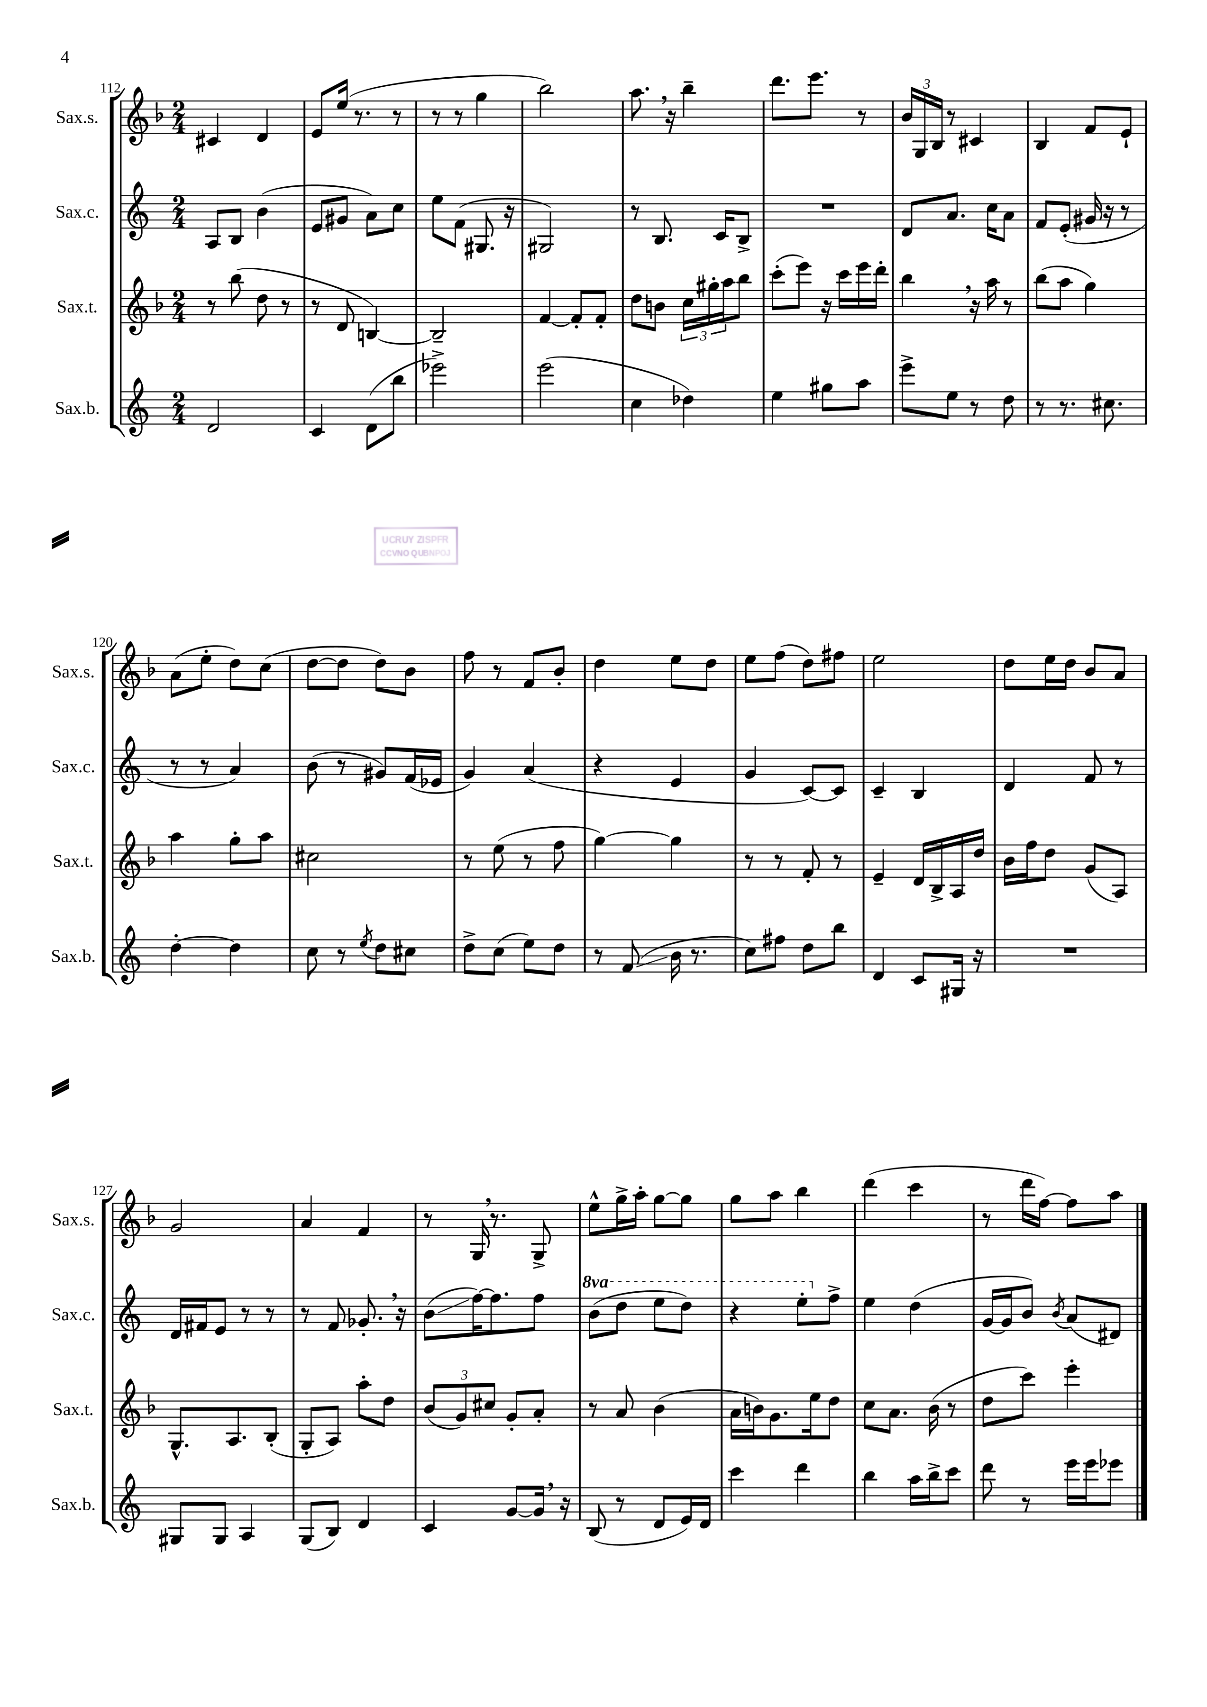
<<
\new StaffGroup <<
\new Staff = "s0" \with { instrumentName = "Sax.s." shortInstrumentName = "Sax.s." } {
    \clef treble \key f \major \numericTimeSignature \time 2/4
    cis'4 d'4 |
    e'8 e''16( r8. r8 |
    r8 r8 g''4 |
    bes''2) |
    a''8. \breathe r16 bes''4-- |
    d'''8. e'''8. r8 |
    \tuplet 3/2 { bes'16 g16 bes16 } r8 cis'4 |
    bes4 f'8 e'8-! |
    a'8( e''8-. d''8) c''8( |
    d''8~ d''8 d''8) bes'8 |
    f''8 r8 f'8 bes'8-. |
    d''4 e''8 d''8 |
    e''8 f''8( d''8) fis''8 |
    e''2 |
    d''8 e''16 d''16 bes'8 a'8 |
    g'2 |
    a'4 f'4 |
    r8 g16 \breathe r8. g8-> |
    e''8-^ g''16-> a''16-. g''8~ g''8 |
    g''8 a''8 bes''4 |
    d'''4( c'''4 |
    r8 d'''16 f''16~) f''8 a''8 \bar "|." |
}
\new Staff = "s1" \with { instrumentName = "Sax.c." shortInstrumentName = "Sax.c." } {
    \clef treble \key c \major \numericTimeSignature \time 2/4 \set Staff.ottavationMarkups = #ottavation-simple-ordinals
    a8 b8 b'4( |
    e'8 gis'8 a'8) c''8 |
    e''8 f'8( gis8. r16 |
    gis2) |
    r8 b8. c'16 b8-> |
    R2 |
    d'8 a'8. c''16 a'8 |
    f'8 e'8-.( gis'16 r16 r8 |
    r8 r8 a'4) |
    b'8( r8 gis'8) f'16( ees'16 |
    g'4) a'4( |
    r4 e'4 |
    g'4 c'8~) c'8 |
    c'4-- b4 |
    d'4 f'8 r8 |
    d'16 fis'16 e'8 r8 r8 |
    r8 f'8 ges'8.-. \breathe r16 |
    b'8\glissando( f''16~) f''8. f''8 |
    \ottava #1 b''8( d'''8 e'''8 d'''8) |
    r4 e'''8-. \ottava #0 f''8-> |
    e''4 d''4( |
    g'16~ g'16 b'8) \acciaccatura { b'8 } a'8( dis'8) \bar "|." |
}
\new Staff = "s2" \with { instrumentName = "Sax.t." shortInstrumentName = "Sax.t." } {
    \clef treble \key f \major \numericTimeSignature \time 2/4
    r8 bes''8( d''8 r8 |
    r8 d'8 b4~) |
    b2-- |
    f'4~ f'8-. f'8-. |
    d''8 b'8 \tuplet 3/2 { c''16 gis''16-. a''16 } bes''8 |
    c'''8-.( e'''8) r16 c'''16 e'''16 d'''16-. |
    bes''4 \breathe r16 a''16 r8 |
    bes''8( a''8 g''4) |
    a''4 g''8-. a''8 |
    cis''2 |
    r8 e''8( r8 f''8 |
    g''4~) g''4 |
    r8 r8 f'8-. r8 |
    e'4-- d'16 bes16-> a16 d''16 |
    bes'16 f''16 d''8 g'8( a8) |
    g8.-^ a8. bes8-.( |
    g8-. a8) a''8-. d''8 |
    \tuplet 3/2 { bes'8( g'8) cis''8 } g'8-. a'8-. |
    r8 a'8 bes'4( |
    a'16 b'16) g'8. e''16 d''8 |
    c''8 a'8. bes'16( r8 |
    d''8 c'''8) e'''4-. \bar "|." |
}
\new Staff = "s3" \with { instrumentName = "Sax.b." shortInstrumentName = "Sax.b." } {
    \clef treble \key c \major \numericTimeSignature \time 2/4
    d'2 |
    c'4 d'8( b''8 |
    ees'''2->) |
    e'''2( |
    c''4 des''4) |
    e''4 gis''8 a''8 |
    e'''8-> e''8 r8 d''8 |
    r8 r8. cis''8. |
    d''4~-. d''4 |
    c''8 r8 \acciaccatura { e''8 } d''8 cis''8 |
    d''8-> c''8( e''8) d''8 |
    r8 f'8\glissando( b'16 r8. |
    c''8) fis''8 d''8 b''8 |
    d'4 c'8 gis16 r16 |
    R2 |
    gis8 gis8 a4 |
    g8( b8) d'4 |
    c'4 g'8~ g'16 \breathe r16 |
    b8( r8 d'8 e'16) d'16 |
    c'''4 d'''4 |
    b''4 a''16 b''16-> c'''8 |
    d'''8 r8 e'''16 e'''16 ees'''8 \bar "|." |
}
>>
>>
\layout { \context { \Score currentBarNumber = #112 } }
